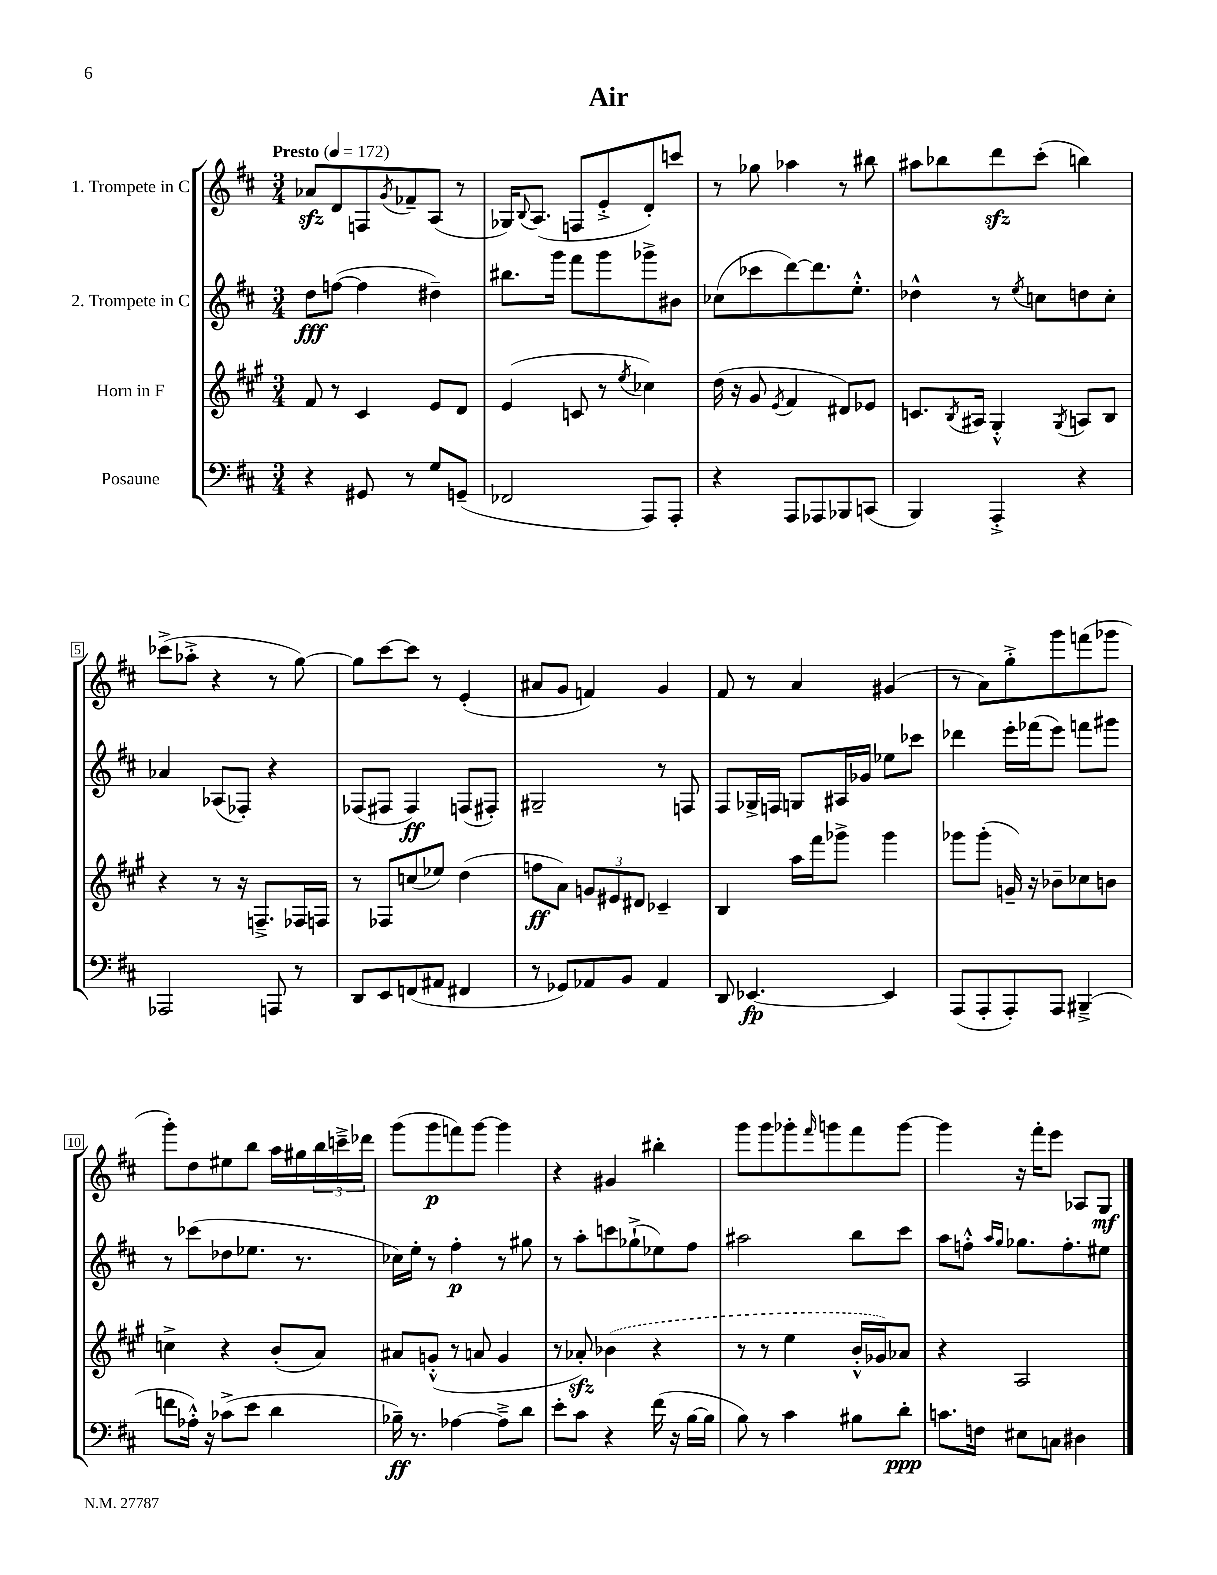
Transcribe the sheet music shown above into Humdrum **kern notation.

**kern	**kern	**kern	**kern
*staff4	*staff3	*staff2	*staff1
*clefF4	*clefG2	*clefG2	*clefG2
*k[f#c#]	*k[f#c#g#]	*k[f#c#]	*k[f#c#]
*M3/4	*M3/4	*M3/4	*M3/4
*MM172	*MM172	*MM172	*MM172
4r	8f#	8dd	8a-
.	8r	([8ff	8d
8GG#	4c#	4ff]	8F
.	.	.	8qg
8r	.	.	8f-~
8G	8e	4dd#~)	(8A
(8GG~	8d	.	8r
=	=	=	=
2FF-	(4e	8.bb#	16G-)
.	.	.	8qqB
.	.	.	(8.A
.	.	16ggg	.
.	8c	8fff#	8F
.	8r	8ggg	8e'^
.	8qee	.	.
8AAA)	4cc-)	8ggg-^	8d')
8AAA'	.	8b#	8ccc
=	=	=	=
4r	(16dd	(8cc-	8r
.	16r	.	.
.	8g#	8ccc-	8gg-
.	8qe	.	.
8AAA	4f#	[8ddd)	4aa-
8AAA-	.	8.ddd]	.
8BBB-	8d#)	.	8r
.	.	8.ee'^^	.
(8CC	8e-	.	8bb#
=	=	=	=
4BBB)	8.c	4dd-^^	8aa#
.	.	.	8bb-
.	8qB	.	.
.	16A#	.	.
4AAA'^	4G#'^^	8r	8ddd
.	.	8qee	.
.	.	8cc	(8ccc#'
.	8qG#	.	.
4r	8A	8dd	4bb)
.	8B	8cc'	.
=	=	=	=
2AAA-	4r	4a-	(8ccc-^
.	.	.	8aa-'^
.	8r	(8A-	4r
.	16r	8F-')	.
.	8.F~^	.	.
8AAA	.	4r	8r
8r	16F-	.	[8gg)
.	16F	.	.
=	=	=	=
8DD	8r	(8F-	8gg]
8EE	8F-	8F#	[8ccc#
(8FF	(8cc	4F#)	8ccc#]
8AA#	8ee-)	.	8r
4FF#	(4dd	(8F	(4e'
.	.	8F#')	.
=	=	=	=
8r	8ff	2G#~	8a#
8GG-)	8a)	.	8g
8AA-	12g	.	4f)
.	12e#	.	.
8BB	.	.	.
.	12d#	.	.
4AA-	4c-~	8r	4g
.	.	8F	.
=	=	=	=
8DD	4B	8F#	8f#
[4.EE-	.	16G-^	8r
.	.	16F	.
.	16aa	8G	4a
.	16fff#	.	.
.	8ggg-^	16A#	.
.	.	16g-	.
4EE-]	4ggg-	8ee-	(4g#
.	.	8ccc-	.
=	=	=	=
(8AAA	8ggg-	4ddd-	8r
8AAA'	(8ggg-'	.	8a)
8AAA')	16g~)	16eee'	8gg'^
.	16r	(16fff-	.
8AAA	8b-~	8eee)	8ggg
(4BBB#~^	8cc-	8fff	(8fff
.	8b	8ggg#	8ggg-
=	=	=	=
8f	4cc^	8r	8ggg')
16A-'^^)	.	(8ccc-	8dd
16r	.	.	.
(8c-^	4r	8dd-	8ee#
8e	.	8.ee-	8bb
4d	(8b'	.	16aa
.	.	8.r	16gg#
.	8a)	.	24bb
.	.	.	24ccc~^
.	.	.	24ddd-
=	=	=	=
16B-~)	8a#	16cc-)	(8ggg
8.r	.	16ee'	.
.	(8g'^^	8r	8ggg
[4A-	8r	4ff#'	8fff)
.	8a	.	[8ggg
8A-~^]	4g	8r	4ggg]
8d	.	8gg#	.
=	=	=	=
8e'	8r	8r	4r
8c#	8a-')	8aa'	.
4r	(4b-	8ccc	4g#
.	.	(8gg-`^	.
(16f#	4r	8ee-)	4bb#'
16r	.	.	.
[16B	.	8ff#	.
16B]	.	.	.
=	=	=	=
8B)	8r	2aa#	8ggg
8r	8r	.	8ggg
4c#	4ee	.	8ggg-'
.	.	.	16qqfff#
.	.	.	8ggg
8B#	16b'^^	8bb	8fff#
.	16g-)	.	.
8d'	8a-	8ccc#	[8ggg
=	=	=	=
8.c	4r	8aa	4ggg]
.	.	8ff'^^	.
16F	.	.	.
.	.	16qqaa	.
.	.	16qqgg	.
8E#	2A	8.gg-	16r
.	.	.	16fff#'
8C	.	.	8eee
.	.	8.ff'	.
4D#	.	.	8A-
.	.	8ee#	8G
==	==	==	==
*-	*-	*-	*-
